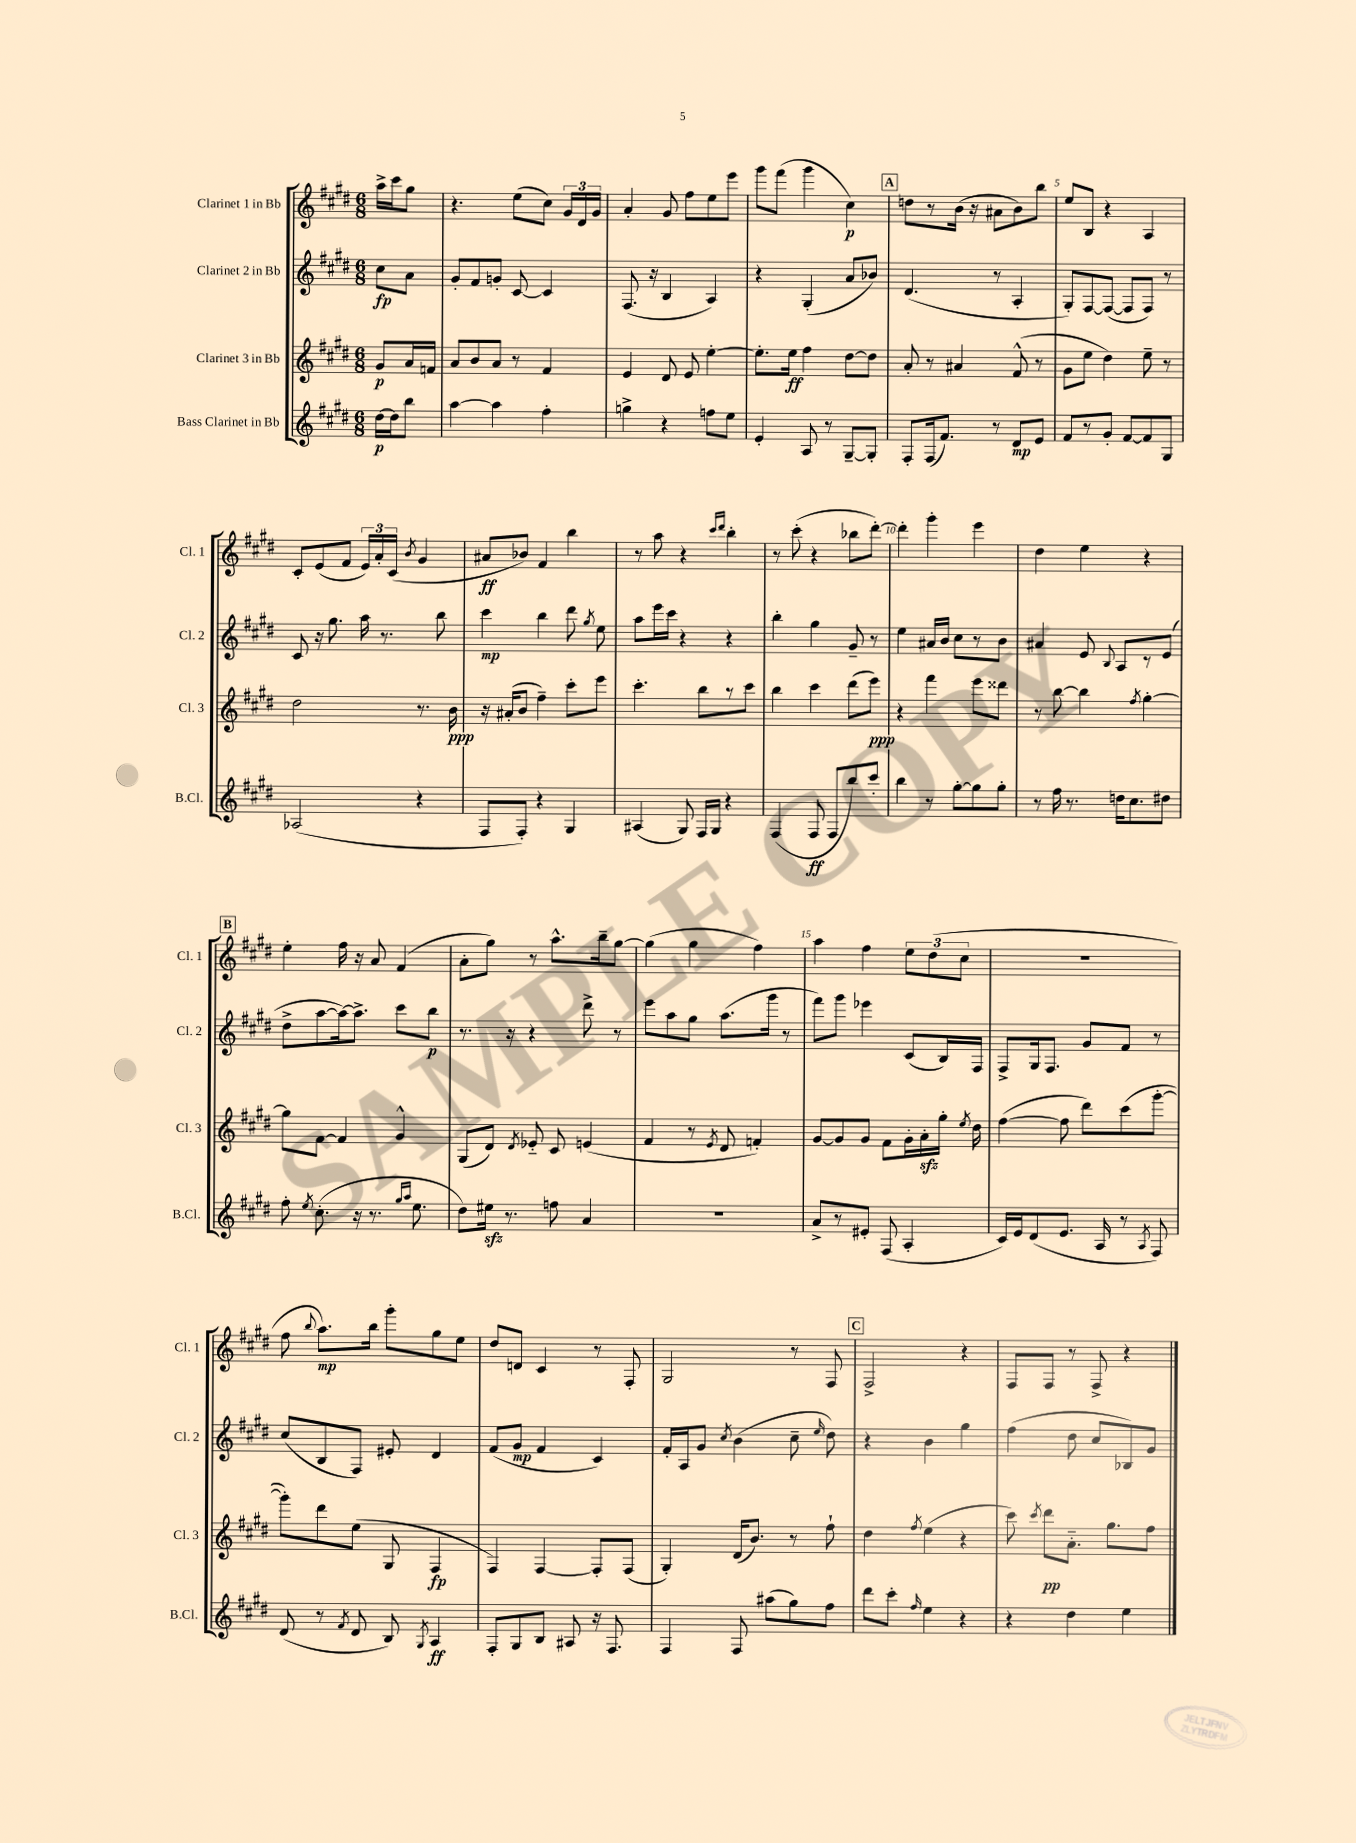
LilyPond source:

<<
\new StaffGroup <<
\new Staff = "s0" \with { instrumentName = "Clarinet 1 in Bb" shortInstrumentName = "Cl. 1" } {
    \clef treble \key e \major \numericTimeSignature \time 6/8 \partial 4
    \autoBeamOff a''16[-> cis'''16 gis''8] |
    r4. e''8[( cis''8]) \tuplet 3/2 { gis'16[ dis'16 gis'16] } |
    a'4-. gis'8 fis''8[ e''8 e'''8] |
    gis'''8[ fis'''8]( gis'''4 cis''4\p) |
    \mark \markup { \box "A" } d''8[ r8 b'16]( r16 ais'8[ b'8) b''8] |
    e''8[ b8] r4 a4 |
    cis'8[-. e'8( fis'8] \tuplet 3/2 { e'16[) a'16-. cis'16]( } \acciaccatura { b'8 } gis'4 |
    ais'8[\ff bes'8]) fis'4 b''4 |
    r8 a''8 r4 \grace { cis'''16[ dis'''16] } b''4-. |
    r8 cis'''8-.( r4 bes''8[ dis'''8]~-.) |
    dis'''4-. gis'''4-. e'''4 |
    dis''4 e''4 r4 |
    \mark \markup { \box "B" } e''4-. fis''16 r16 a'8 fis'4( |
    a'8[-. gis''8]) r8 a''8.[-^ b''16-- gis''8]~ |
    gis''4( gis''4 fis''4) |
    a''4 fis''4 \tuplet 3/2 { e''8[ dis''8( cis''8] } |
    R2. |
    fis''8 \appoggiatura { b''8 } a''8.[\mp) b''16] gis'''8[-. gis''8 e''8] |
    dis''8[ d'8] cis'4 r8 fis8-. |
    gis2 r8 fis8 |
    \mark \markup { \box "C" } fis2-> r4 |
    fis8[ fis8] r8 fis8-> r4 \bar "|." |
}
\new Staff = "s1" \with { instrumentName = "Clarinet 2 in Bb" shortInstrumentName = "Cl. 2" } {
    \clef treble \key e \major \numericTimeSignature \time 6/8 \partial 4
    \autoBeamOff cis''8[\fp a'8] |
    gis'8[-. fis'8 g'8]-. cis'8~ cis'4 |
    fis8.( r16 b4 a4) |
    r4 gis4-.( a'8[ bes'8]) |
    \mark \markup { \box "A" } dis'4.( r8 a4-. |
    gis8[-.) fis8~ fis8]~( fis8[ fis8]) r8 |
    cis'8 r16 gis''8. a''16 r8. b''8 |
    cis'''4\mp b''4 dis'''8 \acciaccatura { gis''8 } e''8 |
    a''8[ e'''16 cis'''16] r4 r4 |
    b''4-. gis''4 gis'8-- r8 |
    e''4 ais'16[ b'16] cis''8[ r8 b'8] |
    ais'4 e'8 \appoggiatura { b8 } a8[ r8 e'8]( |
    \mark \markup { \box "B" } dis''8[-> a''8~ a''16~) a''8.]-> cis'''8[ b''8]\p |
    r8. r16 r4 dis'''8-> r8 |
    e'''8[ a''8 gis''8] a''8.[( gis'''16] r8 |
    fis'''8[) gis'''8] ees'''4 cis'8[( b16) fis16] |
    fis8[-> gis16 fis8.] gis'8[ fis'8] r8 |
    cis''8[( b8 fis8]) eis'8-. dis'4 |
    fis'8[( gis'8]\mp fis'4 cis'4) |
    fis'16[-. a16 gis'8] \acciaccatura { cis''8 } b'4( cis''8-- \grace { e''16 } dis''8) |
    \mark \markup { \box "C" } r4 b'4 gis''4 |
    fis''4( dis''8 cis''8[ bes8) gis'8] \bar "|." |
}
\new Staff = "s2" \with { instrumentName = "Clarinet 3 in Bb" shortInstrumentName = "Cl. 3" } {
    \clef treble \key e \major \numericTimeSignature \time 6/8 \partial 4
    \autoBeamOff gis'8[\p a'16 f'16] |
    a'8[ b'8 a'8] r8 fis'4 |
    e'4 dis'8 e'8 e''4~-. |
    e''8.[-. e''16]\ff fis''4 dis''8[~ dis''8] |
    \mark \markup { \box "A" } a'8-. r8 ais'4 fis'8-^( r8 |
    gis'8[ e''8] dis''4) e''8-- r8 |
    dis''2 r8. b'16\ppp |
    r16 ais'16[-.( b'8] fis''4--) cis'''8[-. e'''8] |
    cis'''4.-. b''8[ r8 cis'''8] |
    b''4 cis'''4 dis'''8[( e'''8]\ppp) |
    r4 fis'''4 e'''8[ disis'''8] |
    r8 b''8~ b''4 \acciaccatura { fis''8 } gis''4~-. |
    \mark \markup { \box "B" } gis''8[ fis'8]~ fis'4 gis'4-^ |
    gis8[( dis'8]) \acciaccatura { dis'8 } ees'8-_ cis'8 e'4( |
    fis'4 r8 \acciaccatura { e'8 } dis'8 f'4-.) |
    gis'8[~ gis'8 gis'8] fis'8[ gis'16-. a'16-.\sfz gis''16]-. \acciaccatura { e''8 } dis''16 |
    fis''4~( fis''8 dis'''8[) cis'''8( gis'''8]~-. |
    gis'''8[-.) dis'''8 e''8]( gis8 fis4\fp |
    fis4) fis4~ fis8[-. fis8]( |
    gis4-.) dis'16[( b'8.]) r8 fis''8-! |
    \mark \markup { \box "C" } dis''4 \acciaccatura { fis''8 } e''4( r4 |
    cis'''8) \acciaccatura { cis'''8 } dis'''8[\pp a'8.]-_ gis''8.[ fis''8] \bar "|." |
}
\new Staff = "s3" \with { instrumentName = "Bass Clarinet in Bb" shortInstrumentName = "B.Cl." } {
    \clef treble \key e \major \numericTimeSignature \time 6/8 \partial 4
    \autoBeamOff dis''16[~\p dis''16 b''8] |
    a''4~ a''4 fis''4-. |
    g''4-> r4 f''8[ e''8] |
    e'4-. a8 r8 gis8[~-- gis8]-. |
    \mark \markup { \box "A" } fis8[-. fis16( fis'8.]) r8 dis'8[\mp e'8] |
    fis'8[ r8 gis'8]-. fis'8[~ fis'8 gis8] |
    aes2( r4 |
    fis8[ fis8]-.) r4 gis4 |
    ais4( gis8) fis16[ gis16] r4 |
    fis4( fis8\ff fis8[ b''8) cis'''8]-. |
    b''4 r8 gis''8[~-. gis''8 gis''8]-. |
    r8 fis''16 r8. d''16[ cis''8. dis''8] |
    \mark \markup { \box "B" } fis''8-. \acciaccatura { e''8 } cis''8.-.( r16 r8. \grace { gis''16[ a''16] } e''8. |
    dis''8[) eis''16]\sfz r8. f''8 a'4 |
    R2. |
    a'8[-> r8 eis'8]-. fis8( a4-. |
    cis'16[) e'16 dis'8( e'8.] a16 r8 \acciaccatura { a8 } fis8) |
    dis'8( r8 \acciaccatura { fis'8 } dis'8 b8) \acciaccatura { gis8 } a4\ff |
    fis8[-. gis8 b8] ais8 r16 fis8. |
    fis4 fis8 ais''8[( gis''8) fis''8] |
    \mark \markup { \box "C" } dis'''8[ cis'''8]-. \grace { fis''16 } e''4 r4 |
    r4 dis''4 e''4 \bar "|." |
}
>>
>>
\layout { \context { \Score \override BarNumber.break-visibility = ##(#f #t #t) barNumberVisibility = #(every-nth-bar-number-visible 5) } }
